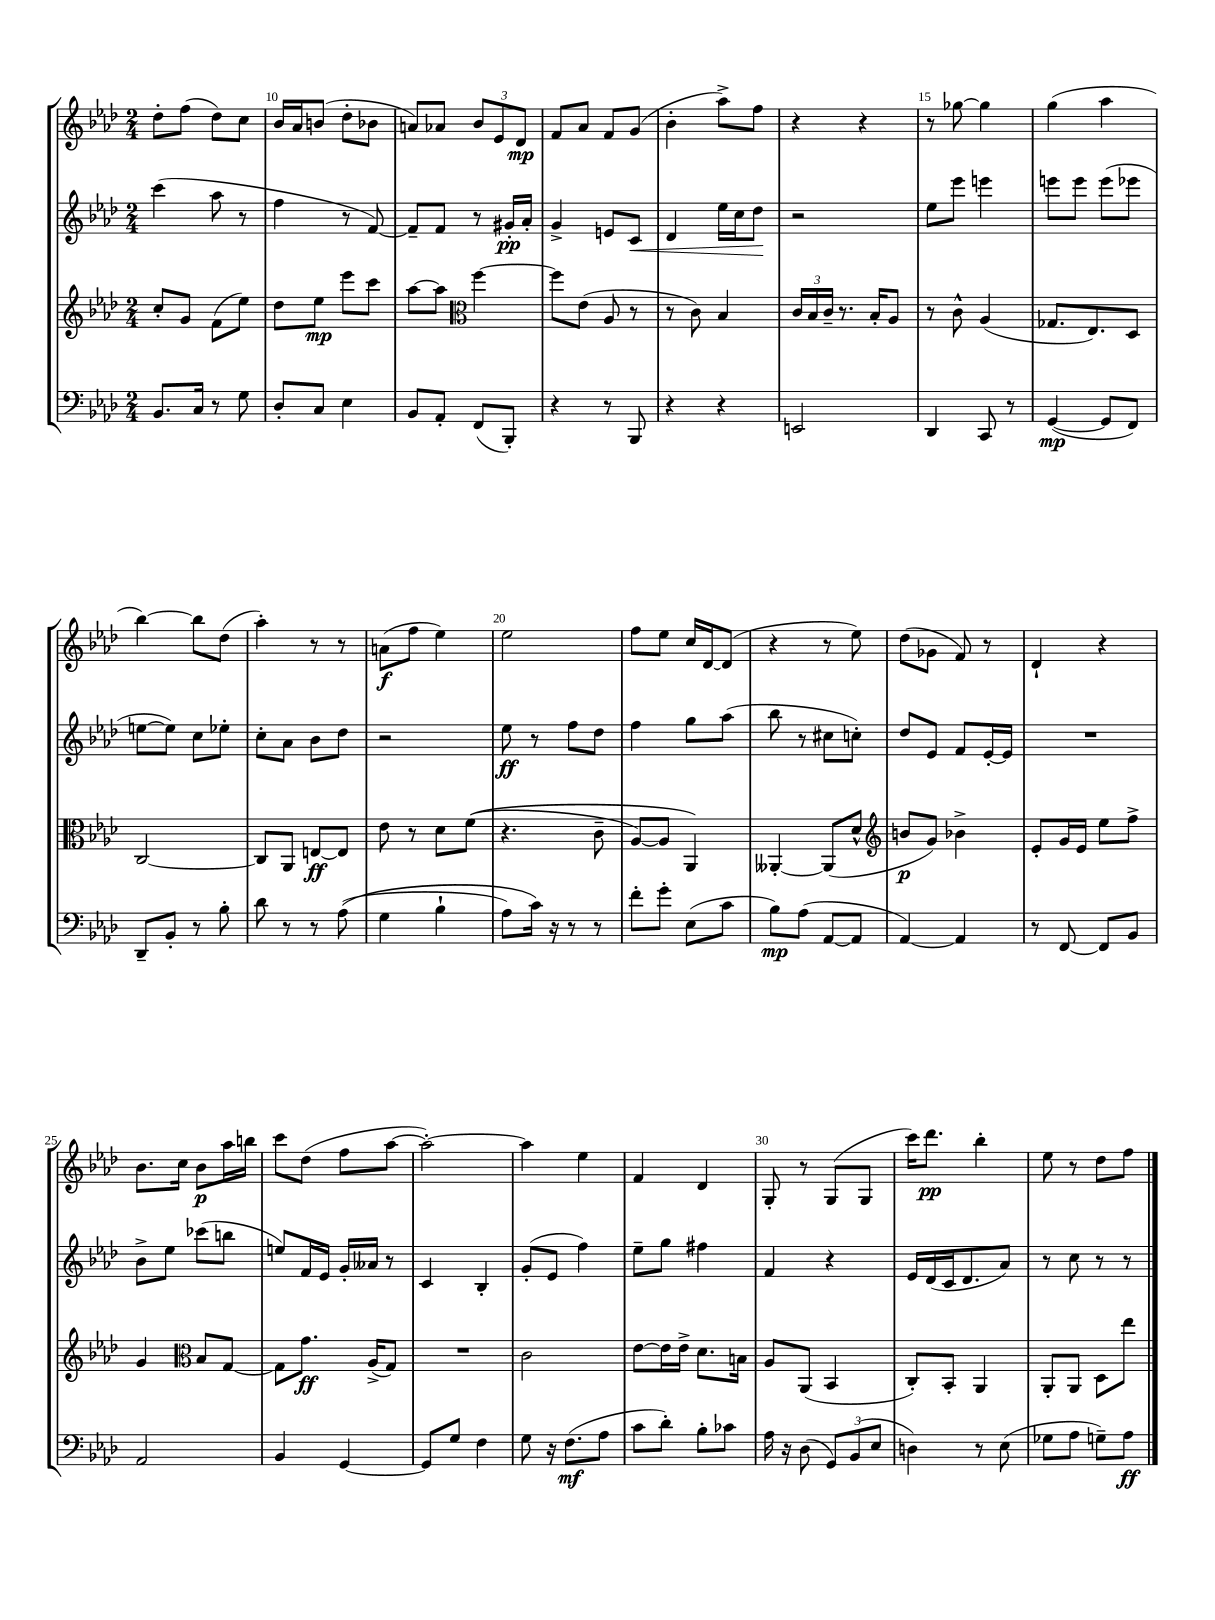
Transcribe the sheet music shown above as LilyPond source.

<<
\new StaffGroup <<
\new Staff = "s0" {
    \clef treble \key aes \major \numericTimeSignature \time 2/4
    des''8-. f''8( des''8) c''8 |
    bes'16 aes'16 b'8( des''8-. bes'8 |
    a'8) aes'8 \tuplet 3/2 { bes'8 ees'8 des'8\mp } |
    f'8 aes'8 f'8 g'8( |
    bes'4-. aes''8->) f''8 |
    r4 r4 |
    r8 ges''8~ ges''4 |
    g''4( aes''4 |
    bes''4~) bes''8 des''8( |
    aes''4-.) r8 r8 |
    a'8\f( f''8 ees''4) |
    ees''2 |
    f''8 ees''8 c''16 des'16~ des'8( |
    r4 r8 ees''8) |
    des''8( ges'8 f'8) r8 |
    des'4-! r4 |
    bes'8. c''16 bes'8\p aes''16 b''16 |
    c'''8 des''8( f''8 aes''8~ |
    aes''2~-.) |
    aes''4 ees''4 |
    f'4 des'4 |
    g8-. r8 g8( g8 |
    c'''16) des'''8.\pp bes''4-. |
    ees''8 r8 des''8 f''8 \bar "|." |
}
\new Staff = "s1" {
    \clef treble \key aes \major \numericTimeSignature \time 2/4
    c'''4( aes''8 r8 |
    f''4 r8 f'8~) |
    f'8-- f'8 r8 gis'16-.\pp aes'16-. |
    g'4-> e'8 c'8\< |
    des'4 ees''16 c''16 des''8\! |
    r2 |
    ees''8 ees'''8 e'''4 |
    e'''8 e'''8 e'''8( ees'''8 |
    e''8~ e''8) c''8 ees''8-. |
    c''8-. aes'8 bes'8 des''8 |
    r2 |
    ees''8\ff r8 f''8 des''8 |
    f''4 g''8 aes''8( |
    bes''8 r8 cis''8 c''8-.) |
    des''8 ees'8 f'8 ees'16~-. ees'16 |
    R2 |
    bes'8-> ees''8 ces'''8( b''8 |
    e''8) f'16 ees'16 g'16-. aeses'16 r8 |
    c'4 bes4-. |
    g'8-.( ees'8 f''4) |
    ees''8-- g''8 fis''4 |
    f'4 r4 |
    ees'16 des'16( c'16 des'8. aes'8) |
    r8 c''8 r8 r8 \bar "|." |
}
\new Staff = "s2" {
    \clef treble \key aes \major \numericTimeSignature \time 2/4
    c''8-. g'8 f'8( ees''8) |
    des''8 ees''8\mp ees'''8 c'''8 |
    aes''8~ aes''8 \clef alto f''4~ |
    f''8 ees'8( aes8 r8 |
    r8 c'8) bes4 |
    \tuplet 3/2 { c'16 bes16 c'16-- } r8. bes16-. aes8 |
    r8 c'8-^ aes4( |
    ges8. ees8.) des8 |
    c2~ |
    c8 aes,8 e8~\ff e8 |
    ees'8 r8 des'8 f'8(\( |
    r4. c'8-- |
    aes8~) aes8 aes,4\) |
    aeses,4~-. aeses,8( des'8-^ |
    \clef treble b'8\p g'8) bes'4-> |
    ees'8-. g'16 ees'16 ees''8 f''8-> |
    g'4 \clef alto bes8 g8~ |
    g8 g'8.\ff aes16->( g8) |
    R2 |
    c'2 |
    ees'8~ ees'16 ees'16-> des'8. b16 |
    aes8 aes,8( bes,4 |
    c8-.) bes,8-. aes,4 |
    aes,8-. aes,8 des8 ees''8 \bar "|." |
}
\new Staff = "s3" {
    \clef bass \key aes \major \numericTimeSignature \time 2/4
    bes,8. c16 r8 g8 |
    des8-. c8 ees4 |
    bes,8 aes,8-. f,8( bes,,8-.) |
    r4 r8 bes,,8 |
    r4 r4 |
    e,2 |
    des,4 c,8 r8 |
    g,4~\mp( g,8 f,8) |
    des,8-- bes,8-. r8 bes8-. |
    des'8 r8 r8 aes8(\( |
    g4 bes4-! |
    aes8) c'16\) r16 r8 r8 |
    f'8-. g'8-. ees8( c'8 |
    bes8\mp) aes8( aes,8~ aes,8 |
    aes,4~) aes,4 |
    r8 f,8~ f,8 bes,8 |
    aes,2 |
    bes,4 g,4~ |
    g,8 g8 f4 |
    g8 r16 f8.\mf( aes8 |
    c'8 des'8-.) bes8-. ces'8 |
    aes16 r16 des8( \tuplet 3/2 { g,8) bes,8( ees8 } |
    d4) r8 ees8( |
    ges8 aes8 g8--) aes8\ff \bar "|." |
}
>>
>>
\layout { \context { \Score currentBarNumber = #9 \override BarNumber.break-visibility = ##(#f #t #t) barNumberVisibility = #(every-nth-bar-number-visible 5) } }
